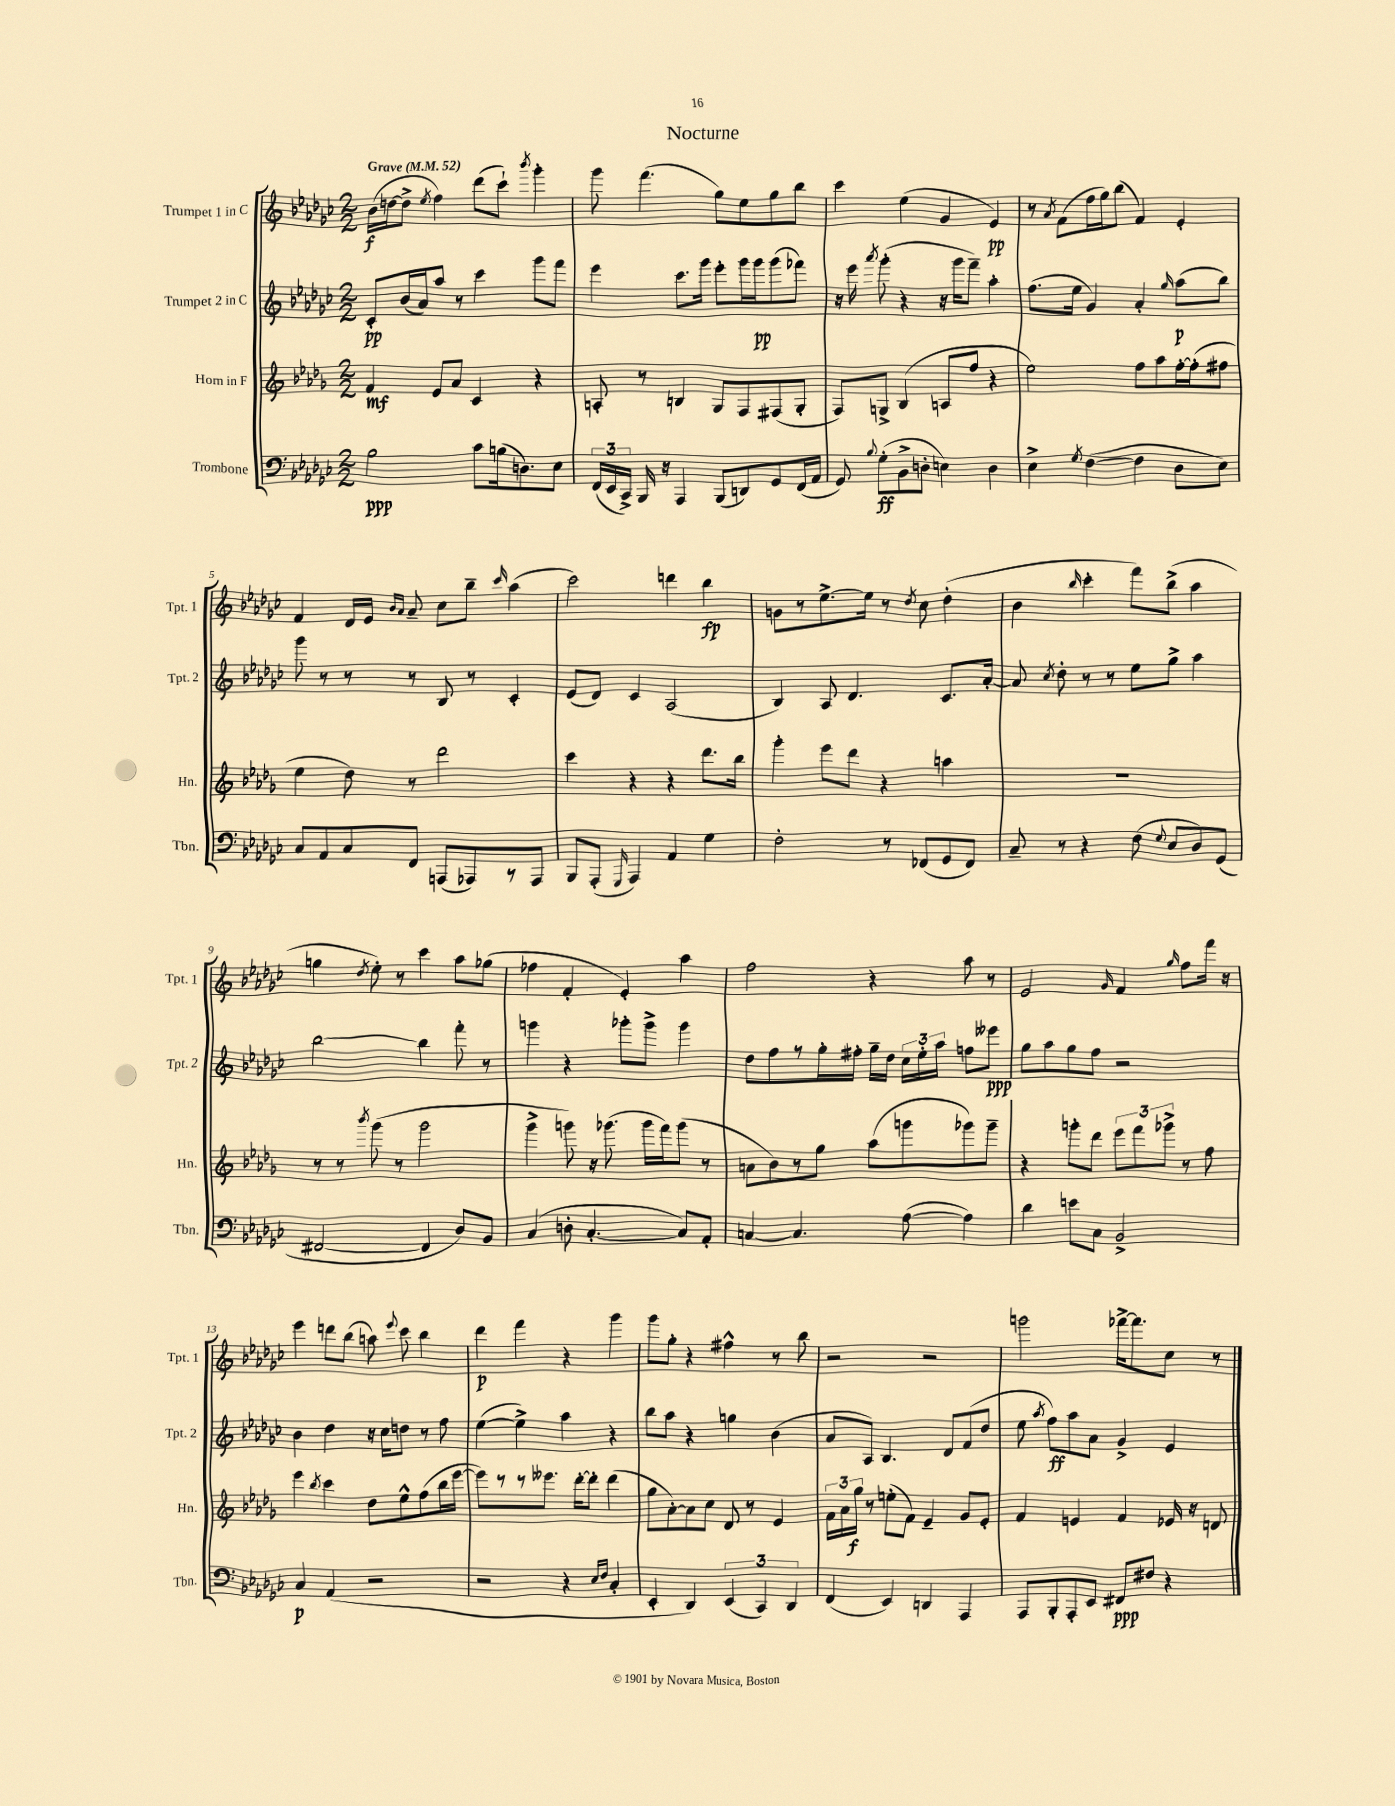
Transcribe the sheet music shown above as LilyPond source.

\header { title = "Nocturne" }
<<
\new StaffGroup <<
\new Staff = "s0" \with { instrumentName = "Trumpet 1 in C" shortInstrumentName = "Tpt. 1" } {
    \clef treble \key ges \major \numericTimeSignature \time 2/2 \tempo "Grave" 4 = 52
    \autoBeamOff bes'16[\f( d''16~ d''8]-> \acciaccatura { ees''8 } f''4) des'''8[( ces'''8]-!) \acciaccatura { bes'''8 } ges'''4-. |
    ges'''8 f'''4.( ges''8[) ees''8 ges''8 bes''8] |
    ces'''4 ees''4( ges'4 ees'4\pp) |
    r8 \acciaccatura { aes'8 } f'8[( f''16 ges''16) bes''8]( f'4) ees'4-. |
    f'4 des'16[ ees'16] \grace { bes'16[ aes'16] } aes'8-- ces''8[ bes''8]-- \grace { ces'''16 } aes''4( |
    ces'''2) d'''4 bes''4\fp |
    g'8[ r8 ees''8.~-> ees''16] r8 \acciaccatura { des''8 } ces''8 des''4-.( |
    bes'4 \grace { bes''16 } ces'''4-. f'''8[) bes''8]->( aes''4 |
    g''4 \acciaccatura { des''8 } ees''8-.) r8 ces'''4 aes''8[ ges''8]( |
    fes''4 f'4-. ees'4-.) aes''4 |
    f''2 r4 aes''8 r8 |
    ees'2 \grace { ges'16 } f'4 \grace { ges''16 } f''8[ f'''16] r16 |
    ees'''4 d'''8[ bes''8]( a''8) \appoggiatura { ees'''8 } ces'''8 bes''4 |
    des'''4\p f'''4 r4 ges'''4 |
    ges'''8[ ges''8]-. r4 fis''4-^ r8 bes''8 |
    r2 r2 |
    g'''2 fes'''16[~-> fes'''8. ces''8] r8 \bar "|." |
}
\new Staff = "s1" \with { instrumentName = "Trumpet 2 in C" shortInstrumentName = "Tpt. 2" } {
    \clef treble \key ges \major \numericTimeSignature \time 2/2
    \autoBeamOff ces'8[-.\pp bes'16( aes'16) aes''8] r8 ces'''4 ges'''8[ f'''8] |
    ees'''4 ces'''8.[ ges'''16] ees'''8[-. ges'''16 ges'''16\pp ges'''8( fes'''8]) |
    r16 ees'''16 \acciaccatura { aes'''8 } ges'''8-.( r4 r16 ges'''16[ f'''8]--) aes''4-. |
    f''8.[( ees''16] ges'4) aes'4-. \grace { ges''16 } aes''8[\p( bes''8]) |
    ges'''8 r8 r8 r8 bes8 r8 ces'4-. |
    ees'8[( des'8]) ces'4 aes2( |
    bes4) aes8 des'4. ces'8.[ aes'16]~-. |
    aes'8 \acciaccatura { ces''8 } des''8-. r8 r8 ees''8[ ges''8]-> aes''4 |
    bes''2~ bes''4 f'''8-. r8 |
    g'''4 r4 ges'''8[-. ges'''8]-> ges'''4 |
    des''8[ f''8 r8 ges''16-. fis''16]-. ges''16[-- des''16] \tuplet 3/2 { ces''16[ ees''16-. aes''16] } f''8[ eeses'''8]\ppp |
    ges''8[ aes''8 ges''8 f''8] r2 |
    bes'4 des''4 r16 ces''16[ d''8] r8 f''8 |
    ees''4~( ees''4->) aes''4 r4 |
    bes''8[ aes''8] r4 g''4 bes'4( |
    aes'8[ aes8]) bes4. des'8[ f'8( des''8] |
    ees''8 \acciaccatura { aes''8 } f''8[\ff) aes''8 aes'8] ges'4-> ees'4 \bar "|." |
}
\new Staff = "s2" \with { instrumentName = "Horn in F" shortInstrumentName = "Hn." } {
    \clef treble \key des \major \numericTimeSignature \time 2/2
    \autoBeamOff f'4\mf ees'8[ aes'8] c'4 r4 |
    a8-. r8 b4 ges8[ f8 fis8( ges8]-. |
    f8[) g8]-> bes4( a8[ f''8] r4 |
    ees''2) f''8[ aes''8 f''16~-. f''16-.( fis''8] |
    ees''4 des''8) r8 des'''2 |
    c'''4 r4 r4 des'''8.[ bes''16] |
    ges'''4-. ees'''8[ des'''8] r4 a''4 |
    R1 |
    r8 r8 \acciaccatura { bes'''8 } ges'''8( r8 ges'''2 |
    ges'''4-> g'''8) r16 ges'''8.( ges'''16[ f'''16) ges'''8]( r8 |
    a'8[ bes'8) r8 ges''8] aes''8[( g'''8 ges'''8) ges'''8]-- |
    r4 g'''8[-. des'''8] \tuplet 3/2 { ees'''8[ f'''8 ges'''8]-> } r8 f''8 |
    ees'''4 \acciaccatura { bes''8 } c'''4 des''8[ ees''8-^ f''8( bes''16 ees'''16]~ |
    ees'''8[) r8 r8 eeses'''8.] des'''16[~-. des'''8]-. des'''4( |
    ges''8[ aes'8~-.) aes'8 c''8] des'8 r8 ees'4 |
    \tuplet 3/2 { f'16[ aes'16 ges''16]\f } r8 e''8[-.( f'8]) ees'4-- ges'8[ ees'8]-. |
    f'4 e'4 f'4 ees'16 r16 d'8 \bar "|." |
}
\new Staff = "s3" \with { instrumentName = "Trombone" shortInstrumentName = "Tbn." } {
    \clef bass \key ges \major \numericTimeSignature \time 2/2
    \autoBeamOff bes2\ppp ces'8[ b16( d8.) ees8] |
    \tuplet 3/2 { f,16[( ees,16 ces,16]->) } bes,,16 r16 aes,,4 bes,,8[( d,8) ges,8 f,16( aes,16] |
    ges,8) \appoggiatura { bes8 } ges8[-.\ff( bes,8-> d8]-. e4) d4 |
    ees4-> \acciaccatura { ges8 } f4~( f4 des8[ ees8]) |
    ces8[ aes,8 ces8 f,8] a,,8[( aes,,8) r8 aes,,8] |
    bes,,8[ aes,,8]-.( \grace { ges,,16 } aes,,4) aes,4 ges4 |
    f2-. r8 fes,8[( ges,8 fes,8]) |
    ces8-- r8 r4 f8( \appoggiatura { ges8 } ees8[ des8) ges,8]( |
    fis,2~ fis,4 des8[) bes,8] |
    ces4( d8-. ces4.~-. ces8[) aes,8]-. |
    c4~ c4. aes8~( aes4) |
    des'4 e'8[ ces8] bes,2-> |
    ces4\p aes,4( r2 |
    r2 r4 \grace { ees16[ f16] } ces4-. |
    ees,4-. des,4) \tuplet 3/2 { ees,4( ces,4) des,4 } |
    f,4( ees,4) d,4 aes,,4 |
    aes,,8[ bes,,8-. aes,,8-. ees,8] fis,8[\ppp fis8] r4 \bar "|." |
}
>>
>>
